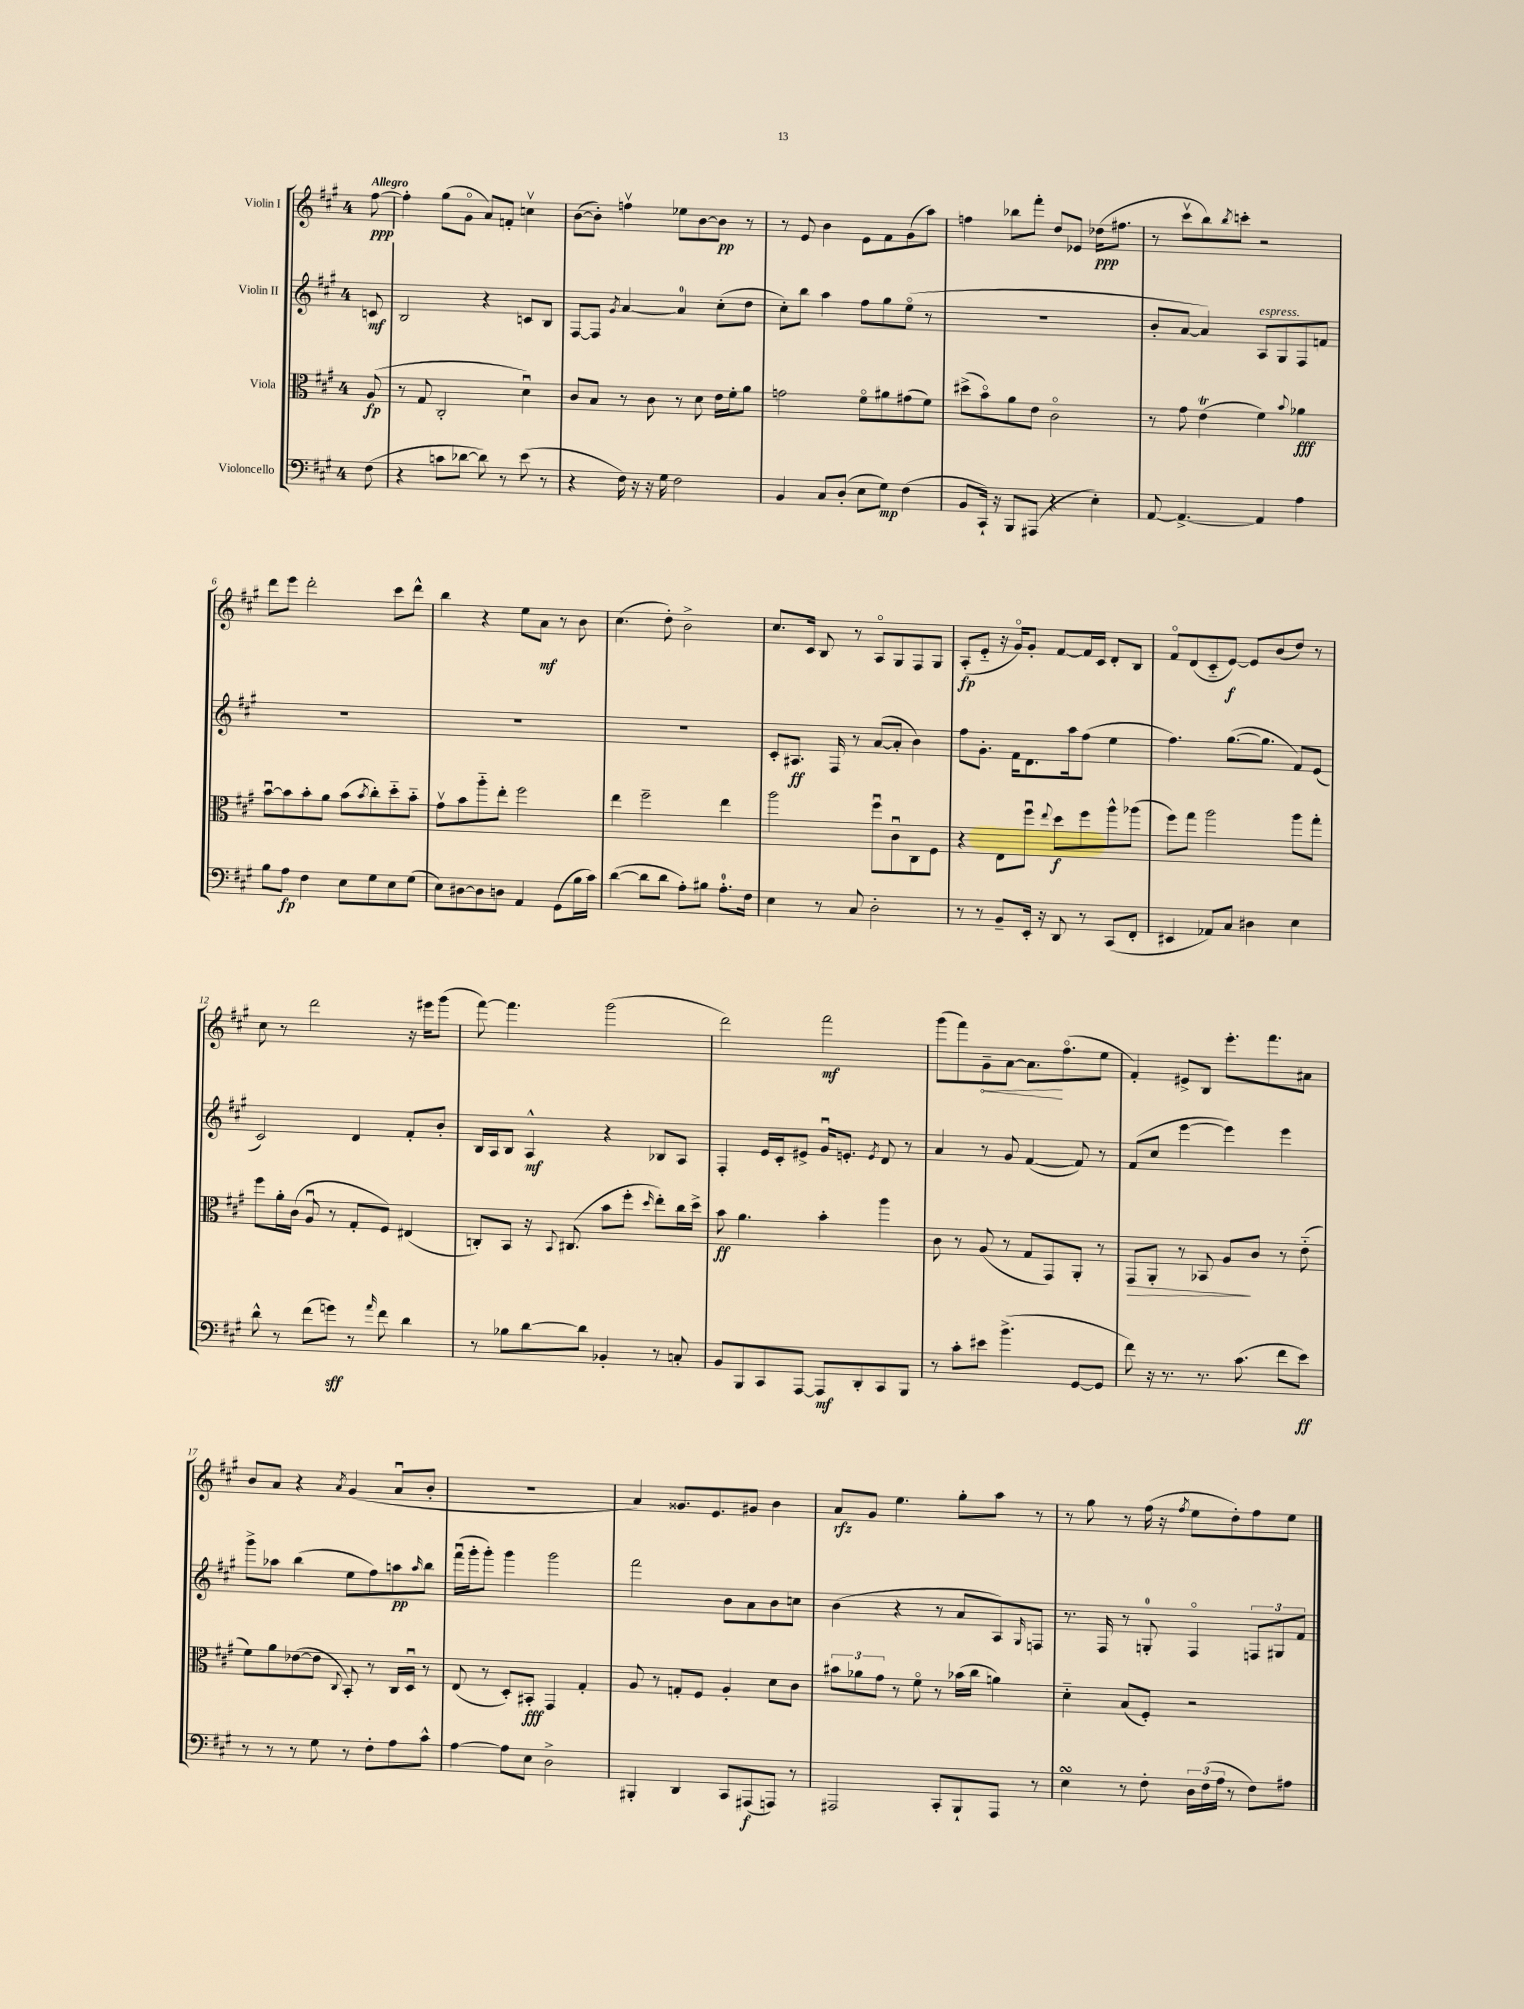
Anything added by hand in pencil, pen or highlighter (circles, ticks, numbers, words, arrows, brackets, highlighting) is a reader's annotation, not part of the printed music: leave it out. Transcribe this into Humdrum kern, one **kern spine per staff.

**kern	**kern	**kern	**kern
*staff4	*staff3	*staff2	*staff1
*clefF4	*clefC3	*clefG2	*clefG2
*k[f#c#g#]	*k[f#c#g#]	*k[f#c#g#]	*k[f#c#g#]
*M4/4	*M4/4	*M4/4	*M4/4
(8F#	(8A	8c	[8ff#
=	=	=	=
4r	8r	2B	4ff#']
.	8G#	.	.
8c	2C#'	.	(8gg#
[8d-	.	.	8g#o
8d-])	.	4r	8a)
8r	.	.	8f'
(8e	4du)	8c	4ccv
8r	.	8B	.
=	=	=	=
4r	8c#	[8F#	([8b
.	8B	8F#]	8b'])
.	.	8qg#	.
16F#)	8r	[4a	4ffv
16r	.	.	.
16r	8c#	.	.
16G#	.	.	.
2F#	8r	4a]	8ee-
.	8d	.	[8b
.	16e	(8cc#'	8b]
.	16f#'	.	.
.	8a	8dd	8r
=	=	=	=
4BB	2g	8cc#')	8r
.	.	8bb	8e
8C#	.	4aa	4b
(8D'	.	.	.
8E	8f#o	8ff#	8e
8G#)	8a#	8gg#	8f#
(4F#	(8g#	(8eeo	(8g#
.	8f#)	8r	8aa)
=	=	=	=
8BB	(8dd#^	1r	4ff
16CC#`)	8bo)	.	.
16r	.	.	.
8BBB	8a	.	8bb-
(8AAA#	8e	.	8fff#'
4r	2c#o	.	8dd
.	.	.	8e-
4E')	.	.	(16dd-
.	.	.	8.ff#
=	=	=	=
[8AA	8r	8b'	8r
4.AA^_	8g#	[8a	8ccc#v
.	(4e	4a])	8bb)
.	.	.	8qbb
.	.	.	8ccc'
4AA]	4f#)	8A	2r
.	.	8G#	.
.	8qqb	.	.
4A	4a-	8F#	.
.	.	8f	.
=	=	=	=
8B	[8bu	1r	8ddd
8A	8b]	.	8eee
4F#	8b'	.	2ddd'
.	8a	.	.
8E	(8b	.	.
.	8qb	.	.
8G#	8cc#')	.	.
8E	8dd'~	.	8ccc#
(8G#	8b'~	.	8ddd^^
=	=	=	=
8E)	8g#v	1r	4bb
[8D#	8b	.	.
8D#]	8aa'~	.	4r
8D	8ee'	.	.
4AA	2ff#	.	8ee
.	.	.	8a
(8GG#	.	.	8r
16B	.	.	8b
16c#)	.	.	.
=	=	=	=
([4d	4ee	1r	(4.cc#
8d]	2ff#~	.	.
8d	.	.	8dd')
8A')	.	.	2b^
8B#	.	.	.
8.A'	4ee	.	.
16F#	.	.	.
=	=	=	=
4E	2aa	8c#'	8.cc#
.	.	8.A#	.
.	.	.	16c#
8r	.	.	8B
.	.	16F#	.
8C#	.	8r	8r
2D'	8ff#u	([8a	8Ao
.	8c#u	8a']	8G#
.	8C#	4b)	8F#
.	8F#	.	8G#
=	=	=	=
8r	4r	8ff#	(8A'
8r	.	8.g#'	8e'~
8BB~	8E	.	16r
.	.	16f#	16g#o)
16EE'	8ff#u	8.d	8g#'
16r	.	.	.
.	8qqee	.	.
8DD	8dd	.	[8f#
.	.	16aa	.
8r	8ff#	(8ff#	16f#]
.	.	.	16c#
(8CC#	8aa^^	4ee	8d'
8FF#'	(8aa-	.	8B
=	=	=	=
4EE#	8ff#)	4.ff#)	8f#o
.	8gg#	.	(8d
8AA-)	2aa	.	8c#'~
8C#	.	([8.gg#	[8e)
4D#	.	.	8e]
.	.	8.gg#]	.
.	.	.	(8b
4E	8aa	8f#)	8dd)
.	8gg#'	(8e	8r
=	=	=	=
8d^^	8ff#	2c#)	8cc#
8r	16a'	.	8r
.	(16c#	.	.
(8f#	8Au	.	2ddd
8g)	8r	.	.
8r	8G#'	4d	.
16qqa	.	.	.
8f#	8F#)	.	.
4d	(4E#	8f#'	16r
.	.	.	16eee#
.	.	8b'	(8ggg#
=	=	=	=
8r	8C')	16B	[8fff#)
.	.	16A	.
8B-	8BB	8B	4.fff#]
[8d	16r	4A^^	.
.	8qqBB	.	.
.	(8.C#	.	.
8d]	.	.	.
4BB-'	8b	4r	(2ggg#
.	8ff#'	.	.
.	16qqdd	.	.
8r	8ee')	8B-	.
8C'	16cc#	8A	.
.	16dd^	.	.
=	=	=	=
8BB	8b	4F#'	2ddd)
8BBB	4.a	.	.
8CC#	.	16e	.
.	.	16c#'	.
[8AAA	.	8e#^	.
8AAA]	4b'	16g#u	2fff#
.	.	8.e'	.
8DD'	.	.	.
.	.	8qe	.
8CC#	4aa	8d	.
8BBB	.	8r	.
=	=	=	=
8r	8c#	4a	(8ggg#
8c#'	8r	.	8fff#)
8e#	(8A	8r	8g#~
(4.b^	8r	8g#	[8a
.	8G#	([4f#	8.a]
.	8GG#)	.	.
.	.	.	(8.ff#o
[8GG#	8AA'	8f#])	.
8GG#]	8r	8r	8ee
=	=	=	=
8f#)	8GG#	(8f#	4f#')
16r	8AA'	8cc#	.
8.r	.	.	.
.	8r	[4eee	8e#^
8.r	8BB-	.	8B
.	8A	4eee])	8.eee'
(8.c#	.	.	.
.	8c#	.	.
.	.	.	8.fff#
8f#	8r	4eee	.
8e)	(8e'~	.	8a#
=	=	=	=
8r	8f#)	8ggg#^	8b
8r	8a	8aa-	8a
8r	([8e-	(4bb	4r
8G#	8e-]	.	.
.	8qqC#	.	8qa
8r	8BB')	8ee	(4g#
8F#'	8r	8ff#)	.
8A	16C#	8aa	8au
.	16Du	.	.
.	.	16qqaa	.
8c#^^	8r	8bb	8b'
=	=	=	=
[4A	(8E	(16fff#u	1r
.	.	16ggg#'	.
.	8r	8ggg#')	.
8A]	8D')	4ggg#	.
8E	8BB#'	.	.
2D^	4GG#	2ggg#	.
.	4G#'	.	.
=	=	=	=
4BBB#'	8A	2fff#	4a)
.	8r	.	.
4DD	8G'	.	8.g##
.	8F#	.	.
.	.	.	8.e
8CC#	4A'	8b	.
(8AAA#	.	8a	8g#
8AAA)	8d	8b	4b
8r	8c#	8cc	.
=	=	=	=
2AAA#	12b#	(4b	8a
.	12a-	.	.
.	.	.	8g#
.	12g#	.	.
.	8r	4r	4.ee
.	8f#o	.	.
8CC#'	8r	8r	.
8BBB`	(16b-	8a	8gg#'
.	16cc#	.	.
8AAA#	4a)	8A)	8aa
.	.	16qqG#	.
8r	.	8F	8r
=	=	=	=
4E	4d'~	8.r	8r
.	.	.	8gg#
.	.	16F#	.
8r	(8B	8r	8r
8F#'	8F#')	8G'	(16ff#
.	.	.	16r
.	.	.	8qff#
24D	2r	4F#o	8ee
(24F#	.	.	.
24A	.	.	.
8r	.	.	8dd')
8F#)	.	12F	8ff#
.	.	12G#	.
8A#	.	.	8ee
.	.	12f#	.
==	==	==	==
*-	*-	*-	*-
